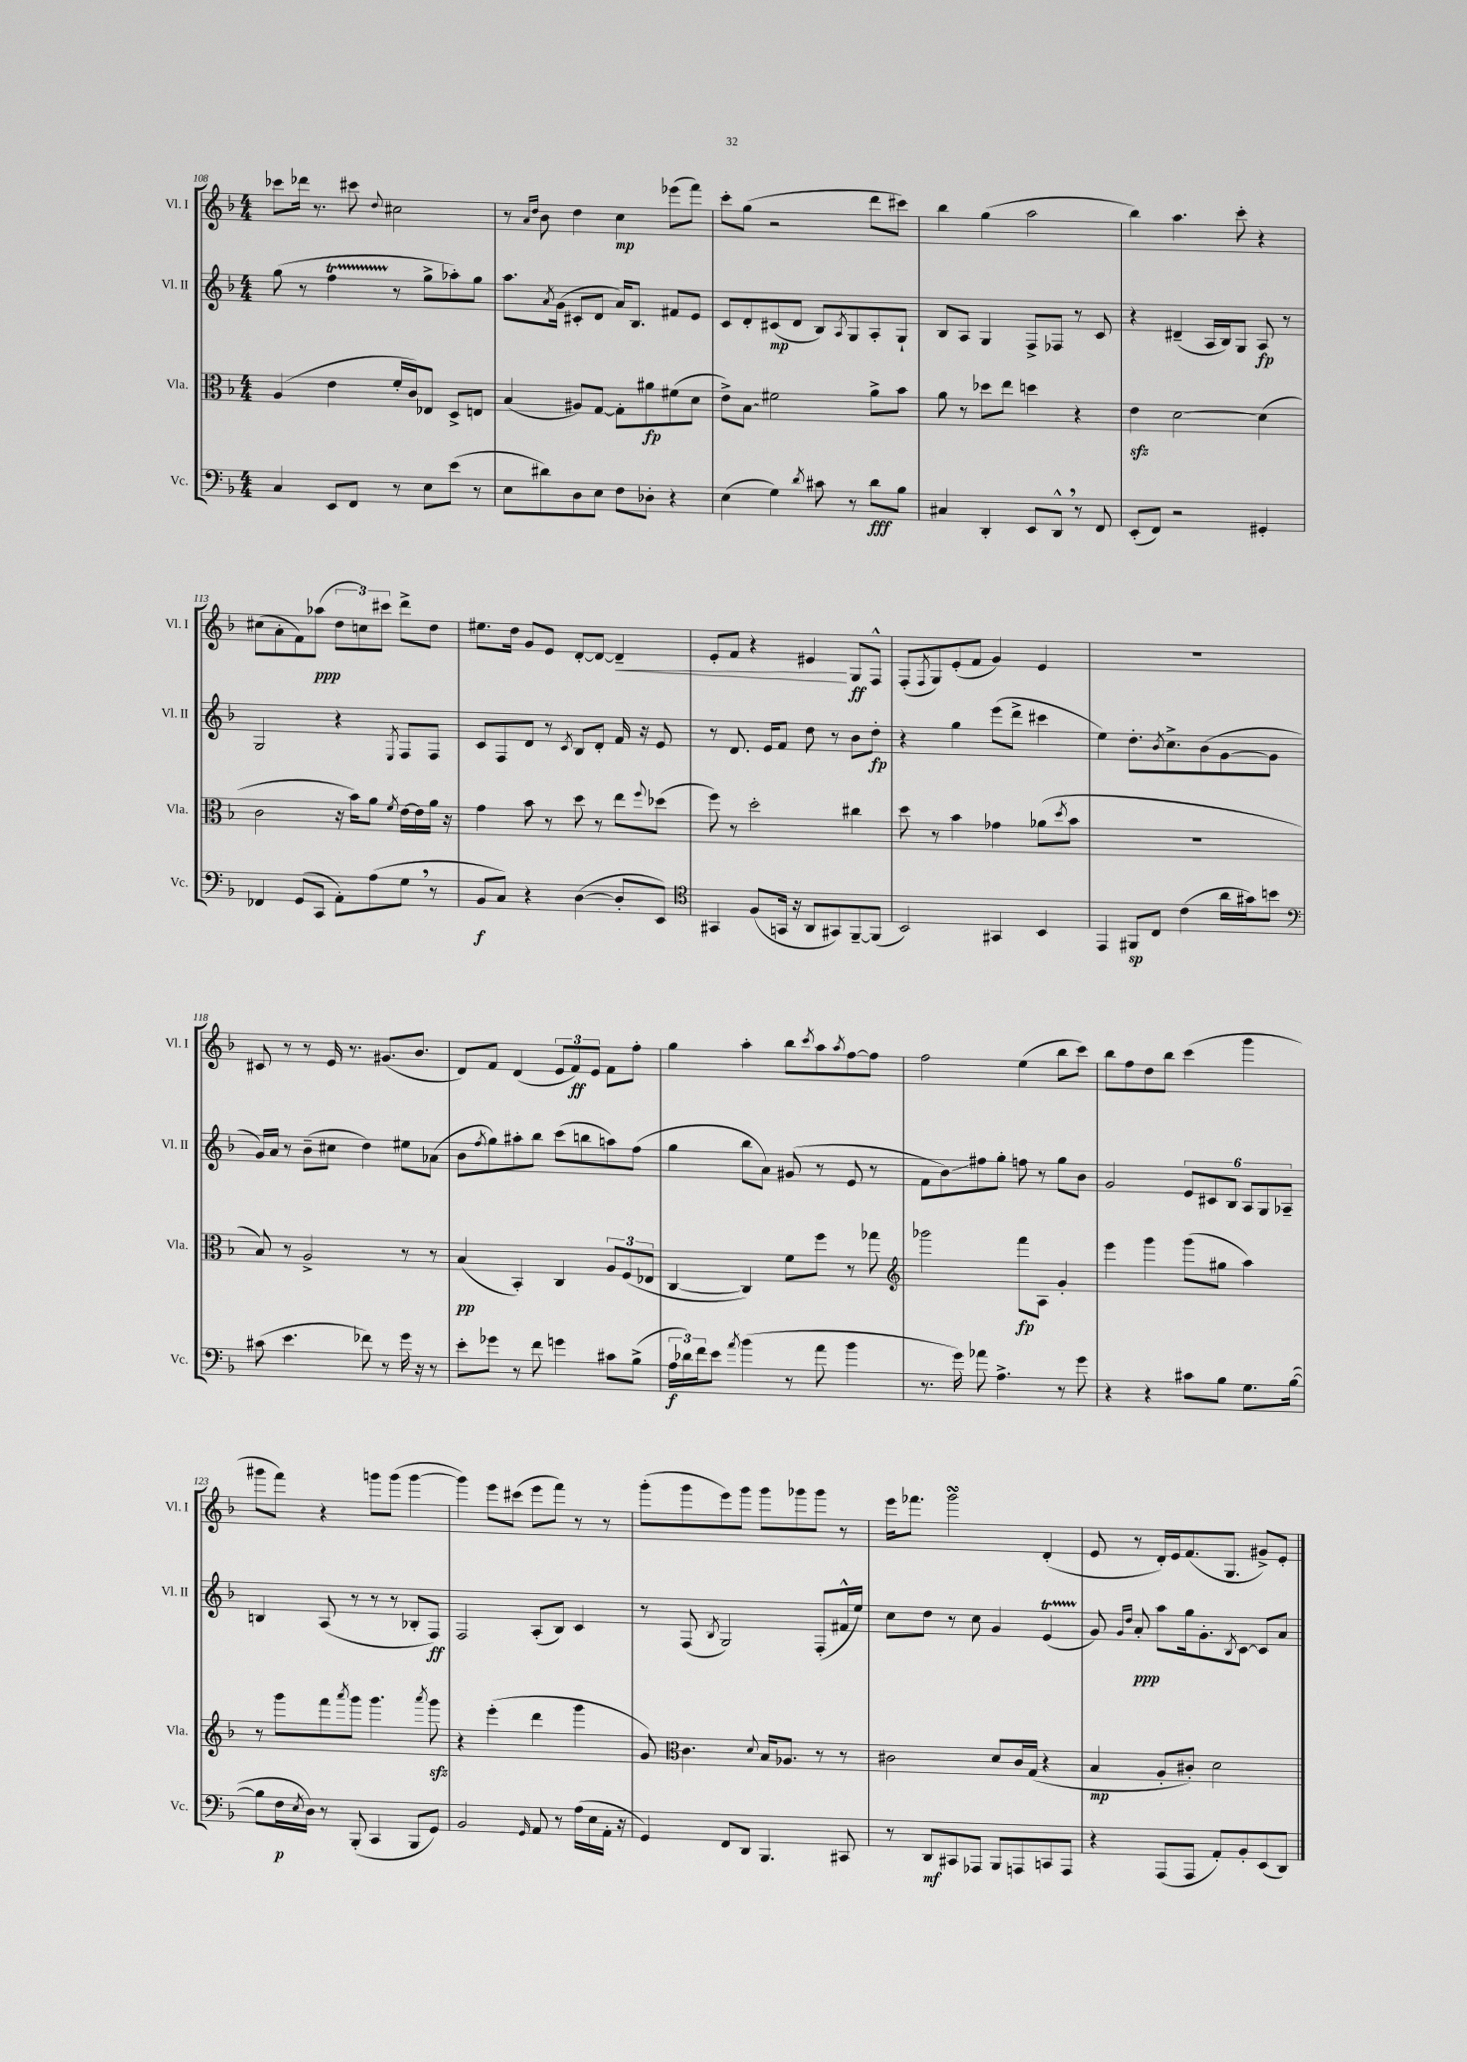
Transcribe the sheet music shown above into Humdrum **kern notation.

**kern	**kern	**kern	**kern
*staff4	*staff3	*staff2	*staff1
*clefF4	*clefC3	*clefG2	*clefG2
*k[b-]	*k[b-]	*k[b-]	*k[b-]
*M4/4	*M4/4	*M4/4	*M4/4
4C	(4A	(8gg	8ccc-
.	.	8r	16ddd-
.	.	.	8.r
8EE	4e	4ff	.
8FF	.	.	8ccc#
.	.	.	8qqdd
8r	16f'	8r	2cc#
.	16c)	.	.
8E	8E-	8gg^	.
(8e	8D^	8aa-')	.
8r	8E	8gg	.
=	=	=	=
8E	(4B-	8.aa	8r
.	.	.	16qqa
.	.	.	16qqdd
8d#)	.	.	8b-
.	.	8qa	.
.	.	(16g	.
8D	8A#)	8c#'	4dd
8E	[8G	8d	.
8F	8G']	16a)	4cc
.	.	8.B-	.
8D-'	8a#	.	.
4r	(8f#	8f#	(8eee-
.	8d	8e	8fff)
=	=	=	=
(4E	8e^)	8c	8ccc'
.	8B-	8d'	(8gg
4G)	2f#	(8c#	2r
.	.	8d	.
8qd	.	.	.
8c#	.	8B-)	.
.	.	8qA	.
8r	.	8G	.
8d	8a^	8A'	8ddd
8B-	8b-	8G`	8ccc#)
=	=	=	=
4C#	8a	8B-	4bb-
.	8r	8A	.
4DD'	8dd-	4G	(4gg
.	8ee	.	.
8EE	4dd	8F^	2aa
8DD^^	.	8F-	.
8r	4r	8r	.
8FF	.	8c	.
=	=	=	=
(8EE'	4e	4r	4bb-)
8FF)	.	.	.
2r	[2d	(4d#~	4.aa
.	.	16A	.
.	.	16B-)	.
.	.	8G	8ccc'
4GG#'	(4d]	8A	4r
.	.	8r	.
=	=	=	=
4FF-	2c	2G	(8cc#
.	.	.	8a'
(8GG	.	.	8f)
8CC	.	.	(8aa-
8AA')	16r	4r	12dd
.	16b-)	.	.
.	.	.	12cc)
(8A	8a	.	.
.	.	.	12ccc#
.	8qf	8qE	.
8G	[16e	8F	8ddd^
.	16e]	.	.
8r	16a	8F	8dd
.	16r	.	.
=	=	=	=
8BB-	4g	8c	8.ee#
8C)	.	8F	.
.	.	.	16dd
4r	8b-	8d	8g
.	8r	8r	8e
.	.	8qc	.
([4D	8dd	8B-	[8d'
.	8r	8d'	8d_
8D']	8ee	16f	4d~]
.	.	16r	.
.	8qqff	.	.
8EE)	(8dd-	8e	.
=	=	=	=
*clefC4	*	*	*
4GG#	8ff)	8r	8e'
.	8r	8.d	8f
(8F	2dd'	.	4r
.	.	16e	.
16GG	.	8f	.
16r	.	.	.
8AA	.	8dd	4e#
8GG#)	.	8r	.
[8FF~	4cc#	8b-	8G
(8FF]	.	8dd'	8F^^
=	=	=	=
2BB-)	8dd	4r	(8F'
.	.	.	8qF
.	8r	.	8G)
.	4b-	4gg	(8e'
.	.	.	8f
4GG#	4g-	(8eee	4g)
.	.	8ddd^	.
4BB-	(8a-	4ccc#	4e
.	8qdd	.	.
.	8b-	.	.
=	=	=	=
4EE	1r	4ee)	1r
8FF#	.	8.dd'	.
8C	.	.	.
.	.	8qb-	.
.	.	8.cc^	.
(4c	.	.	.
.	.	(8b-	.
16a	.	[8g	.
16g#)	.	.	.
8b	.	8g]	.
=	=	=	=
*clefF4	*	*	*
(8c#	8B-)	16g)	8c#
.	.	16a	.
4.e	8r	8r	8r
.	2A^	(8b-~	8r
.	.	8cc#	16e
.	.	.	8.r
8f-)	.	4dd)	.
8r	.	.	(8.g#
16g	8r	8ee#	.
16r	.	.	8.b-
8r	8r	(8a-	.
=	=	=	=
8e'	(4B-	8b-	8d)
.	.	8qff	.
8g-	.	8gg)	8f
8r	4BB-')	8aa#'	(4d
8f	.	8bb-	.
4g	4C	(8ccc	12e
.	.	.	12f)
.	.	8bb	.
.	.	.	12e
8c#	12A	8aa)	8f
.	(12F	.	.
(8B-^	.	(8ff	8ff'
.	12E-	.	.
=	=	=	=
24A	[4C	4gg	4gg
24d-)	.	.	.
24f	.	.	.
8e	.	.	.
8qa	.	.	.
(4b-	4C])	8bb-	4aa'
.	.	8a)	.
8r	8f	(8g#	8bb-
.	.	.	8qccc
8a	8ff	8r	8aa
.	.	.	8qaa
4b-	8r	8e	[8ff
.	8gg-	8r	8ff]
=	=	=	=
*	*clefG2	*	*
8.r	2ggg-	8f	2ff
.	.	8b-)	.
16g)	.	.	.
8a-	.	8ff#	.
4.A^	.	8gg'	.
.	8fff	8ff	(4ee
.	8A	8r	.
8r	4g'	8gg	8bb-
8g	.	8b-	8ccc)
=	=	=	=
4r	4eee	2g	8bb-
.	.	.	8ff
4r	4ggg	.	8dd
.	.	.	8bb-
8c#	(8ggg	12e	(4ccc
.	.	12c#	.
8B-	8gg#	.	.
.	.	12B-	.
8.G	4aa)	12A	4ggg
.	.	12G	.
.	.	12A-~	.
([16B-	.	.	.
=	=	=	=
8B-]	8r	4B	8ggg#
16F	8ggg	.	8fff)
8qE	.	.	.
16D)	.	.	.
8r	8fff	(8A	4r
.	8qaaa	.	.
(8BBB-'	8ggg	8r	.
4CC	4.ggg	8r	8ggg
.	.	8r	(8ggg
8BBB-	.	8B-'	[4ggg
.	8qaaa	.	.
8GG)	8ggg	8F)	.
=	=	=	=
2BB-	4r	2F	4ggg])
.	(4eee'	.	8eee
.	.	.	(8ccc#
16qqGG	.	.	.
8AA	4ddd	(8A'	8eee
8r	.	8B-)	8fff)
(16A	4ggg	4c	8r
16E	.	.	.
16AA'	.	.	8r
16r	.	.	.
=	=	=	=
4GG)	8g)	8r	(8ggg'
*	*clefC3	*	*
.	4.c	(8F	8ggg
.	.	8qB-	.
8FF	.	2G)	8eee)
8DD	.	.	8ggg
.	8qqd	.	.
4.BBB-	16B-	.	8ggg
.	8.A-	.	.
.	.	.	8ggg-
.	8r	(8F'	8ggg-
8CC#	8r	16f#^^	8r
.	.	16ee)	.
=	=	=	=
8r	2c#	8cc	16eee
.	.	.	8.fff-
8DD	.	8dd	.
8CC#	.	8r	2ggg
8AAA-	.	8cc	.
8BBB-	8d	4g	.
8AAA	16c#	.	.
.	(16G	.	.
8CC	4r	(4e	(4d'
8AAA	.	.	.
=	=	=	=
4r	4B-	8g)	8e
.	.	16qqg	.
.	.	16qqdd	.
.	.	8a'	8r
(8AAA	8A'	8aa	16d')
.	.	.	16e
8AAA	8c#')	16gg	(8.f
.	.	8.g'	.
8AA')	2d	.	.
.	.	.	8.G
.	.	8qB-	.
8BB-'	.	[8c	.
(8EE	.	8c]	8g#^)
8DD)	.	8a	8e'
==	==	==	==
*-	*-	*-	*-
